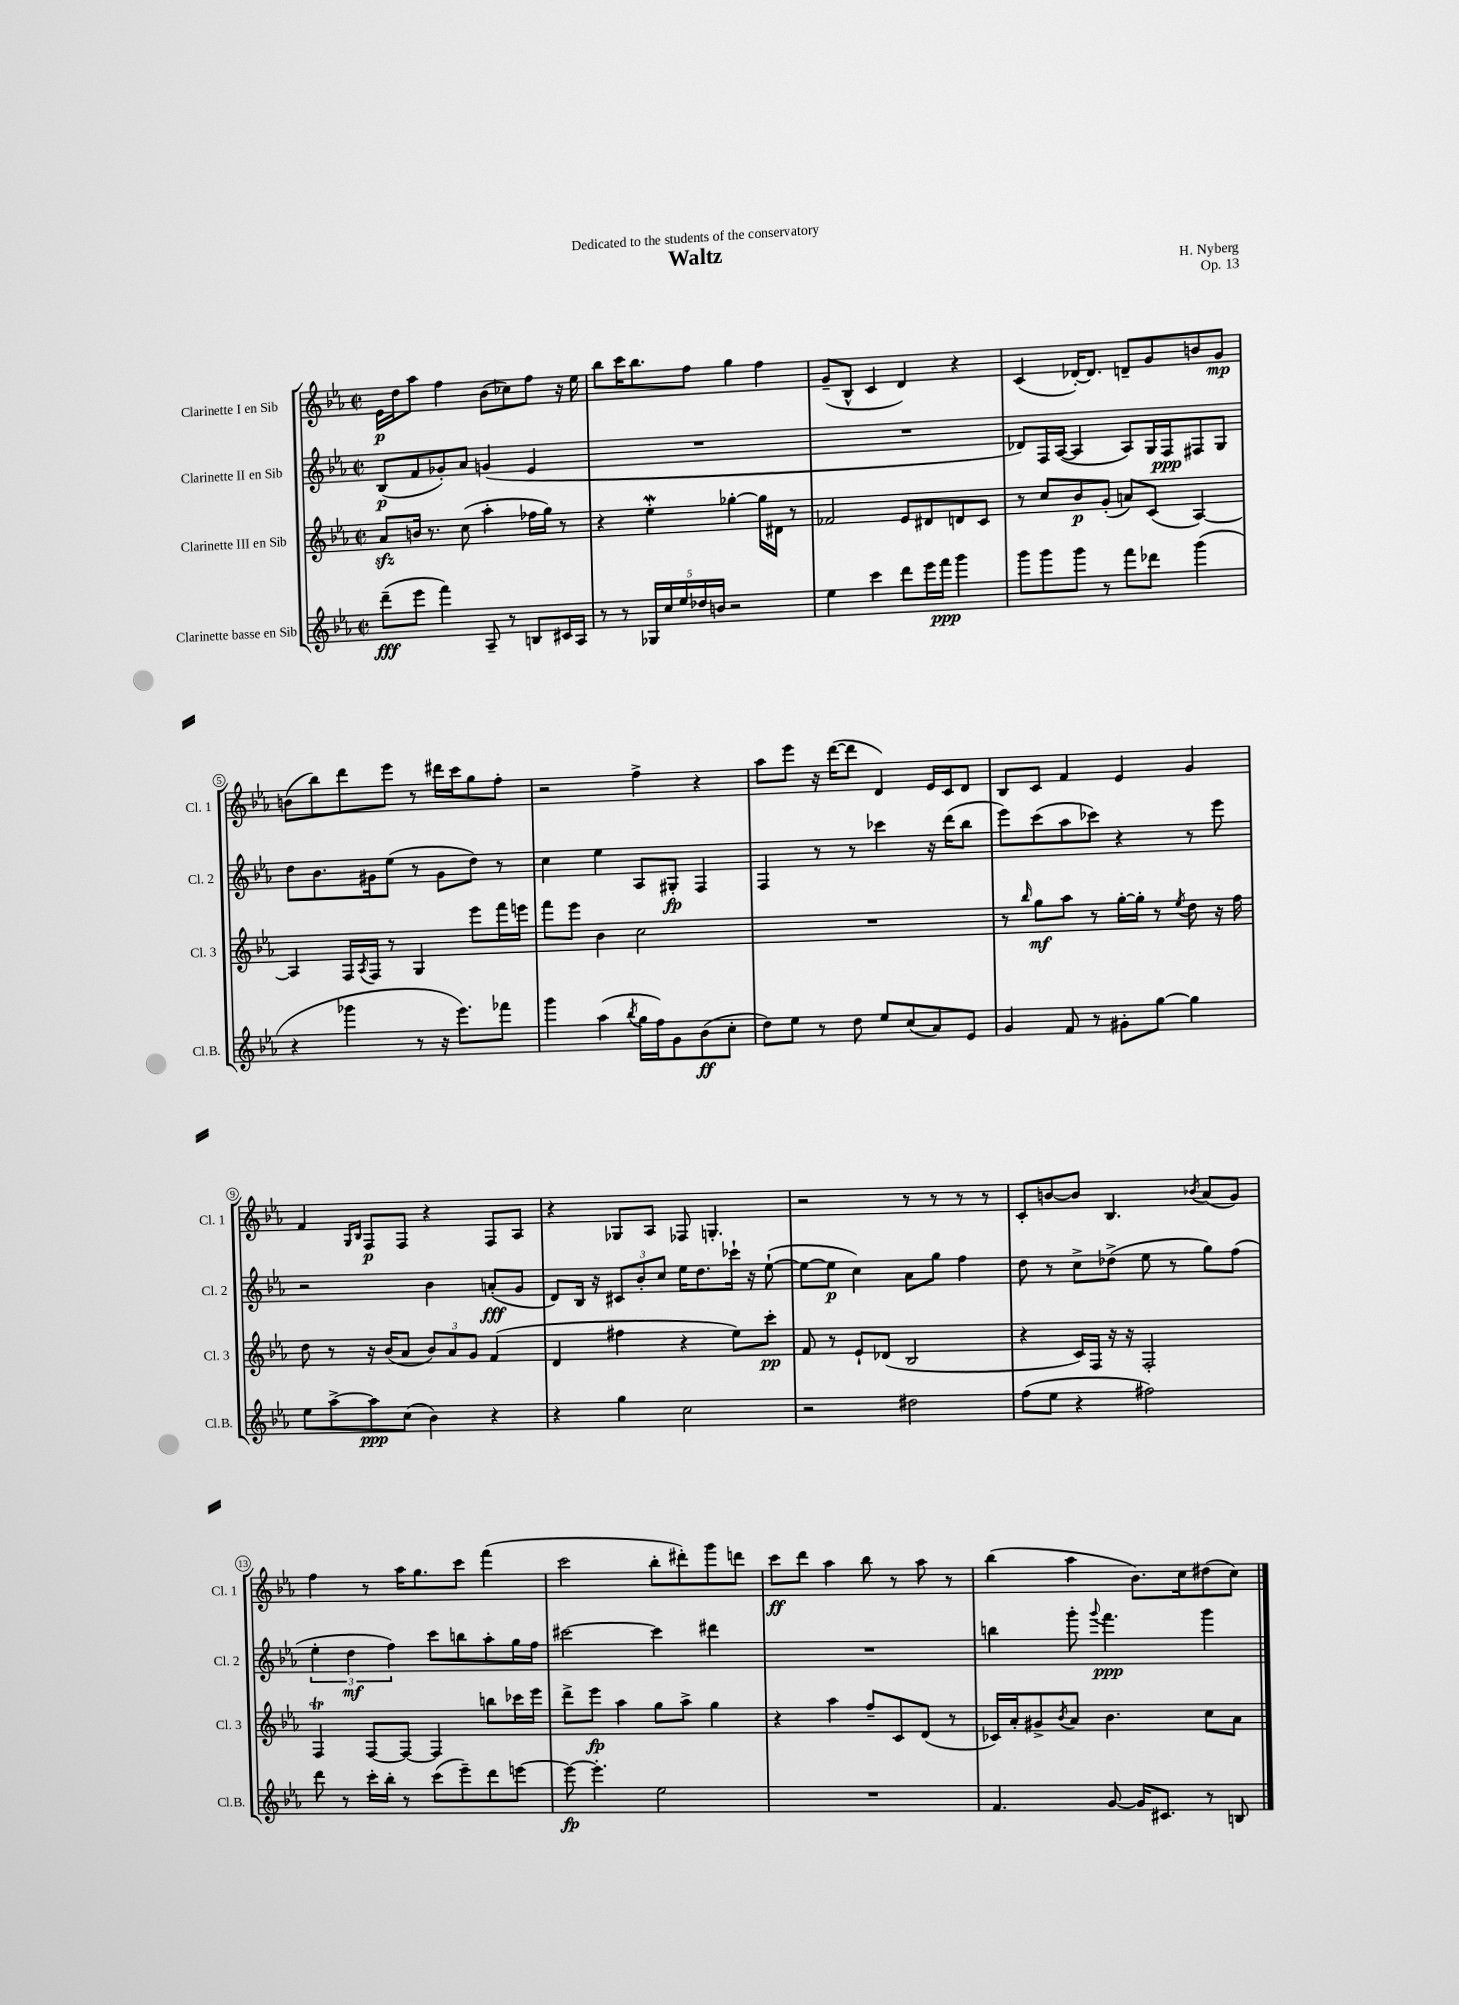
\header { title = "Waltz" composer = "H. Nyberg" dedication = "Dedicated to the students of the conservatory" opus = "Op. 13" }
<<
\new StaffGroup <<
\new Staff = "s0" \with { instrumentName = "Clarinette I en Sib" shortInstrumentName = "Cl. 1" } {
    \clef treble \key ees \major \defaultTimeSignature \time 2/2
    ees'16\p d''16 aes''8 f''4 bes'8( ces''8) f''8 r16 ees''16 |
    bes''8 c'''16 bes''8. f''8 g''4 f''4 |
    g'8--( bes8-^ c'4 d'4) r4 |
    c'4( des'16~-.) des'8. d'8-- g'8 b'8 g'8\mp |
    b'8( bes''8) d'''8 ees'''8 r8 dis'''16 c'''16 g''8 f''8-. |
    r2 f''4-> r4 |
    aes''8 ees'''8 r16 d'''16~( d'''8 d'4) ees'16 c'16 d'8 |
    bes8 c'8 f'4 ees'4 g'4 |
    f'4 \grace { g16 bes16 } f8\p f8 r4 f8 aes8 |
    r4 ges8 aes8 fes8 g4.-. |
    r2 r8 r8 r8 r8 |
    c'8-. b'8~ b'8 bes4. \acciaccatura { bes'8 } aes'8( g'8) |
    f''4 r8 aes''16 g''8. c'''8 f'''4( |
    c'''2 bes''8-. dis'''8-.) g'''8 d'''8 |
    c'''8\ff d'''8 aes''4 bes''8 r8 aes''8 r8 |
    bes''4( aes''4 bes'8.) c''16 dis''8( c''8) \bar "|." |
}
\new Staff = "s1" \with { instrumentName = "Clarinette II en Sib" shortInstrumentName = "Cl. 2" } {
    \clef treble \key ees \major \defaultTimeSignature \time 2/2
    bes8\p( f'8 ges'8-.) aes'8 g'4( ees'4 |
    R1 |
    R1 |
    des'8) f16 aes16~( aes4 aes8) g16 f16\ppp fis8 g8 |
    d''8 bes'8. gis'16 ees''8( r8 gis'8 d''8) r8 |
    c''4 ees''4 aes8 gis8-.\fp f4 |
    f4 r8 r8 ces'''4 r16 d'''16( bes''8 |
    ees'''8) c'''8( aes''8 ces'''8) r4 r8 ees'''8 |
    r2 bes'4 a'8-.\fff( g'8 |
    d'8) bes16 r16 \tuplet 3/2 { cis'8 bes'8-. c''8 } ees''16 d''8. ces'''16-! r16 ees''8~-!( |
    ees''8~ ees''8\p c''4) aes'8 g''8 f''4 |
    d''8 r8 c''8-> des''8->( ees''8 r8 g''8) f''8( |
    \tuplet 3/2 { ees''4-. d''4\mf f''4) } c'''8 b''8 aes''8-. g''16 f''16 |
    cis'''2~ cis'''4 dis'''4 |
    R1 |
    b''4 g'''8-. \appoggiatura { g'''8 } f'''4.\ppp g'''4 \bar "|." |
}
\new Staff = "s2" \with { instrumentName = "Clarinette III en Sib" shortInstrumentName = "Cl. 3" } {
    \clef treble \key ees \major \defaultTimeSignature \time 2/2
    aes'8\sfz b'16 r8. c''8( aes''4-. fes''16 g''16) r8 |
    r4 ees''4-.\mordent ges''4~-. ges''16 dis'16 r8 |
    fes'2 ees'8 dis'8 d'8 c'8 |
    r8 c''8 bes'8\p g'8-.( a'8) c'8( aes4~) |
    aes4 f16 \acciaccatura { aes8 } f16 r8 g4 ees'''8 f'''16 e'''16 |
    f'''8 ees'''8 bes'4 c''2 |
    R1 |
    r8 \grace { bes''16 } g''8\mf aes''8 r8 g''16~-. g''16-. r8 \acciaccatura { ees''8 } d''8 r16 f''16 |
    d''8 r8 r16 bes'16( aes'8 \tuplet 3/2 { bes'8) aes'8 g'8 } f'4( |
    d'4 fis''4 r4 ees''8) c'''8-.\pp |
    f'8 r8 ees'8-! des'8( bes2 |
    r4 c'16) f16 r16 r16 f2-. |
    f4\trill f8~ f8~ f4 b''8 ces'''16 ees'''16 |
    d'''8-> ees'''8\fp aes''4 g''8 aes''8-> g''4 |
    r4 aes''4 f''8-- c'8 d'8( r8 |
    ces'16) aes'16-. gis'8-> \acciaccatura { bes'8 } aes'8 bes'4. c''8 aes'8 \bar "|." |
}
\new Staff = "s3" \with { instrumentName = "Clarinette basse en Sib" shortInstrumentName = "Cl.B." } {
    \clef treble \key ees \major \defaultTimeSignature \time 2/2
    d'''8--\fff( ees'''8 f'''4) aes8-- r8 b8 cis'16 aes16 |
    r8 r8 \tuplet 5/4 { ges16 c''16 ees''16 des''16 b'16 } r2 |
    ees''4 c'''4 d'''8 ees'''16 f'''16\ppp g'''4 |
    g'''8 g'''8 g'''8 r8 f'''8 des'''8 g'''4( |
    r4 ges'''4 r8 r16 ees'''8.) fes'''8 |
    g'''4 aes''4( \acciaccatura { bes''8 } g''16 f''16) g'8 bes'8\ff( c''8-. |
    d''8) ees''8 r8 d''8 ees''8 c''8( aes'8) ees'8 |
    g'4 f'8 r8 gis'8-. g''8~ g''4 |
    ees''8 aes''8~-> aes''8\ppp c''8( bes'4) r4 |
    r4 g''4 c''2 |
    r2 dis''2 |
    f''8( ees''8 r4 fis''2) |
    d'''8 r8 c'''16-. bes''16-. r8 c'''8( ees'''8--) d'''8 e'''8~ |
    e'''8~\fp e'''4.-. ees''2 |
    R1 |
    f'4. g'8~ g'16 cis'8. r8 b8 \bar "|." |
}
>>
>>
\layout { \context { \Score \override BarNumber.stencil = #(make-stencil-circler 0.1 0.3 ly:text-interface::print) } }
